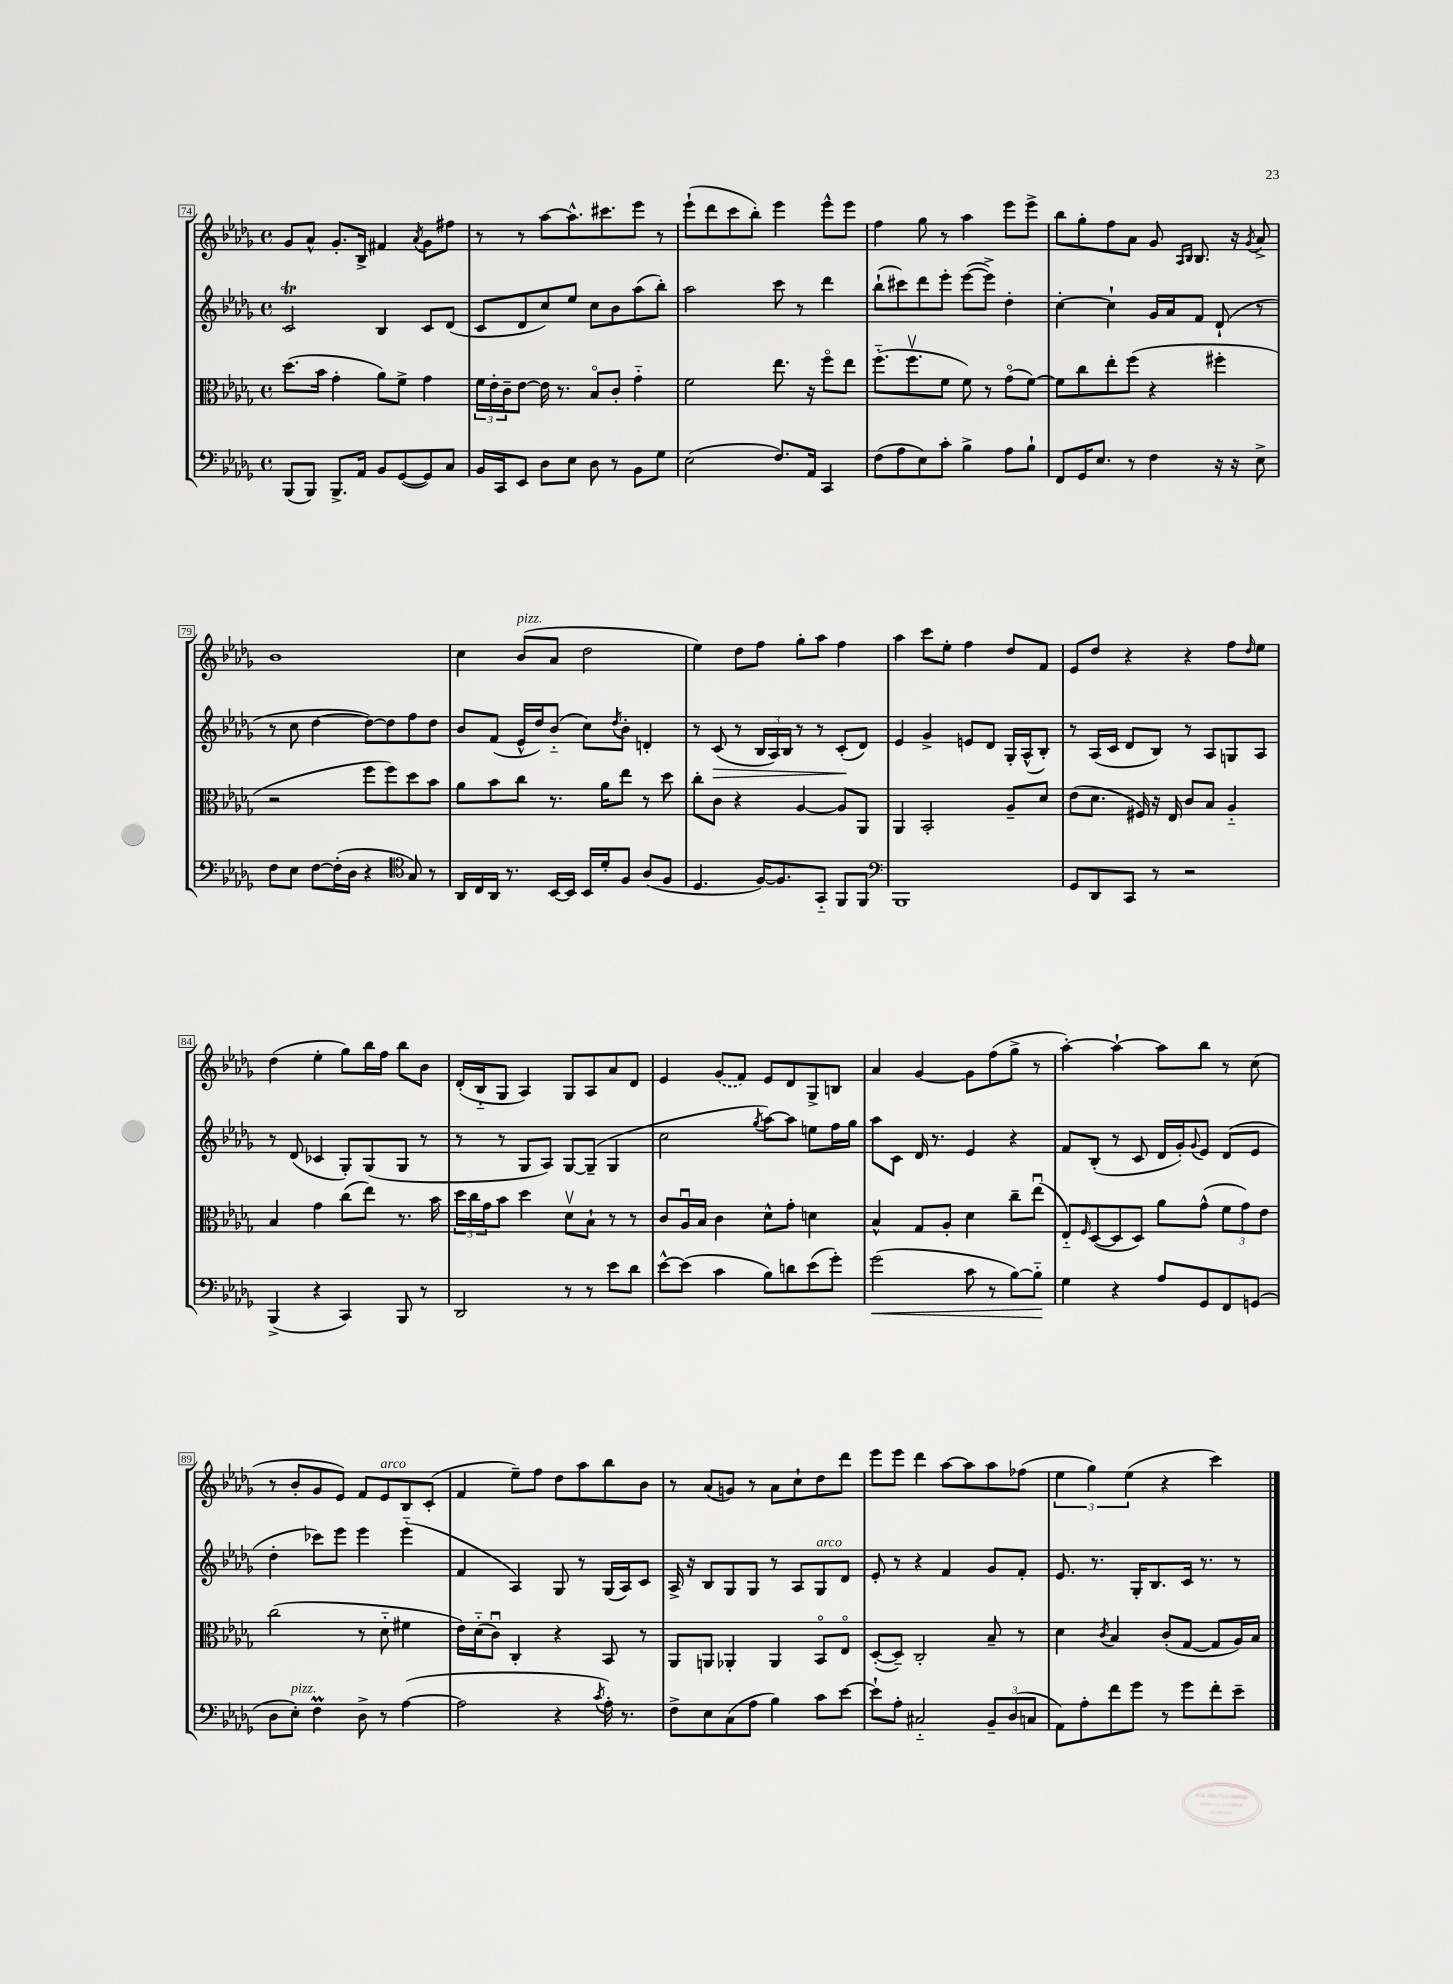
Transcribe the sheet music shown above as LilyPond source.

<<
\new StaffGroup <<
\new Staff = "s0" {
    \clef treble \key des \major \defaultTimeSignature \time 4/4
    ges'8 aes'8-^ ges'8.-. bes16-> fis'4 \acciaccatura { aes'8 } ges'8 fis''8 |
    r8 r8 aes''8~ aes''8.-^ cis'''8. ees'''8 r8 |
    ees'''8-!( des'''8 c'''8 bes''8-.) ees'''4 ees'''8-^ ees'''8 |
    f''4 ges''8 r8 aes''4 ees'''8 ees'''8-> |
    bes''8 ges''8-. f''8 aes'8 ges'8 \grace { aes16 bes16 } bes8. r16 \acciaccatura { ges'8 } aes'8-> |
    bes'1 |
    c''4 bes'8^\markup { \italic "pizz." }( aes'8 des''2 |
    ees''4) des''8 f''8 ges''8-. aes''8 f''4 |
    aes''4 c'''8 ees''8-. f''4 des''8 f'8 |
    ees'8 des''8 r4 r4 f''8 \grace { des''16 } ees''8 |
    des''4( ees''4-. ges''8) bes''16 f''16 bes''8 bes'8 |
    des'16-.( bes16-_ ges8 aes4) ges8 aes8 aes'8 des'8 |
    ees'4 \once \slurDashed ges'8( f'8) ees'8 des'8 ges8-> b8 |
    aes'4 ges'4~ ges'8 f''8( ges''8-> r8 |
    aes''4~-.) aes''4~-! aes''8 bes''8 r8 c''8( |
    r8 bes'8-. ges'8 ees'8) f'8 ees'8^\markup { \italic "arco" } bes8 c'8-.( |
    f'4 ees''8--) f''8 des''8 aes''8 bes''8 bes'8 |
    r8 aes'8( g'8) r8 aes'8 c''8-! des''8 des'''8 |
    ees'''8 ees'''8 des'''4 aes''8~ aes''8 aes''8 fes''8( |
    \tuplet 3/2 { ees''4 ges''4) ees''4( } r4 c'''4) \bar "|." |
}
\new Staff = "s1" {
    \clef treble \key des \major \defaultTimeSignature \time 4/4
    c'2\trill bes4 c'8 des'8( |
    c'8 des'8 c''8) ees''8 c''8 bes'8 aes''8( bes''8-.) |
    aes''2 c'''8 r8 des'''4 |
    bes''8-!( cis'''8) des'''8 ees'''8-. ees'''8~( ees'''8->) des''4-. |
    c''4~-. c''4-! ges'16 aes'16 f'8 des'8-!( r8 |
    r8 c''8 des''4~ des''8~) des''8 f''8 des''8 |
    bes'8 f'8( ees'16-^ des''16) bes'8-_( c''8) \acciaccatura { des''8 } bes'8-. d'4-. |
    r8 c'8\>( r8 \tuplet 3/2 { bes16 aes16) bes16 } r8 r8 c'8-.\!( des'8) |
    ees'4 ges'4-> e'8 des'8 ges16-. aes16-^( bes8-.) |
    r8 aes16( c'16 des'8 bes8) r8 aes8 g8 aes8 |
    r8 des'8( ces'4 ges8-.) ges8( ges8 r8 |
    r8 r8 ges8 aes8) ges8~ ges8--( ges4 |
    c''2 \acciaccatura { ges''8 } aes''8~) aes''8 e''8 f''16 ges''16 |
    aes''8 c'8 des'16 r8. ees'4 r4 |
    f'8 bes8-.( r8 c'8 des'16 ges'16-.) \appoggiatura { ges'8 } ees'8 des'8( ees'8 |
    des''4-. ces'''8) ees'''8 ees'''4 ees'''4-_( |
    f'4 aes4) ges8 r8 ges16( aes16) c'8 |
    aes16-> r16 bes8 ges8 ges8 r8 aes8 ges8^\markup { \italic "arco" } des'8 |
    ees'8-. r8 r4 f'4 ges'8 f'8-. |
    ees'8. r8. ges16-. bes8. c'16 r8. r8 \bar "|." |
}
\new Staff = "s2" {
    \clef alto \key des \major \defaultTimeSignature \time 4/4
    des''8.( bes'16 ges'4-. aes'8) f'8-> ges'4 |
    \tuplet 3/2 { f'16 ees'16-. c'16-- } ees'8~ ees'16 r8. bes8\flageolet c'8-. ges'4-_ |
    f'2 ees''8. r16 f''8\flageolet ees''8 |
    f''8.-_( f''8.\upbow f'8 f'8) r8 ges'8\flageolet( f'8~) |
    f'8 c''8 ees''8-. f''8( r4 fis''4-. |
    r2 f''8 f''8) des''8 bes'8 |
    aes'8 bes'8 c''8 r8. aes'16 ees''8 r8 des''8 |
    c''8-. c'8 r4 aes4~ aes8 aes,8 |
    aes,4 bes,2-. aes8-- des'8 |
    ees'8( des'8. fis16) r16 ees16 c'8 bes8 aes4-_ |
    bes4 ges'4 c''8( ees''8) r8. bes'16 |
    \tuplet 3/2 { des''16 c''16 ges'16 } bes'8 des''4 des'8\upbow bes8-! r8 r8 |
    c'8 aes16\downbow bes16 c'4 des'8-^ ges'8-. d'4 |
    bes4-^ ges8 aes8-. des'4 c''8-- ees''8\downbow( |
    ees8-_) \grace { f16 } des8~( des8 des8) aes'8 ges'8-^( \tuplet 3/2 { f'8 ges'8) ees'8 } |
    c''2( r8 des'8-_ fis'4 |
    ees'16) des'16-_( c'8\downbow) c4-. r4 bes,8 r8 |
    aes,8 a,8 aes,4-. aes,4 bes,8\flageolet ees8\flageolet |
    des8~-.( des8--) c2-. bes8-- r8 |
    des'4 \acciaccatura { c'8 } bes4 c'8-.( ges8~ ges8 aes16) bes16 \bar "|." |
}
\new Staff = "s3" {
    \clef bass \key des \major \defaultTimeSignature \time 4/4
    bes,,8( bes,,8) bes,,8.-> aes,16 bes,8 ges,8~( ges,8) c8 |
    bes,16 c,16 ees,8 des8 ees8 des8 r8 bes,8 ges8 |
    ees2( f8.) aes,16 c,4 |
    f8( aes8 ees8) c'8-. bes4-> aes8 bes8-! |
    f,8 ges,16 ees8. r8 f4 r16 r16 ees8-> |
    f8 ees8 f8~ f16-.( des16 r4 \clef tenor ges8) r8 |
    aes,16 c16 aes,16 r8. bes,16~ bes,16 bes,16 des'16-. f8 aes8( f8 |
    des4. f16~) f8. ges,8-_ f,8 f,8 |
    \clef bass bes,,1 |
    ges,8 des,8 c,8 r8 r2 |
    bes,,4->( r4 c,4) bes,,8 r8 |
    des,2 r8 r8 ees'8 des'8 |
    ees'8~-^ ees'8( c'4 bes8) d'8 ees'8( ges'8-.) |
    ges'2\<( c'8 r8 bes8~) bes8-_\! |
    ges4 r4 aes8 ges,8 f,8 g,8( |
    des8 ees8-.^\markup { \italic "pizz." }) f4\prall des8-> r8 aes4~( |
    aes2 r4 \acciaccatura { c'8 } aes16-.) r8. |
    f8-> ees8 c8( aes8 bes4) c'8 ees'8~ |
    ees'8-! aes8-. cis2-_ \tuplet 3/2 { bes,8-- des8( c8 } |
    aes,8) aes8-. f'8 ges'8 r8 ges'8 f'8-. ees'8-- \bar "|." |
}
>>
>>
\layout { \context { \Score currentBarNumber = #74 \override BarNumber.stencil = #(make-stencil-boxer 0.1 0.3 ly:text-interface::print) } }
